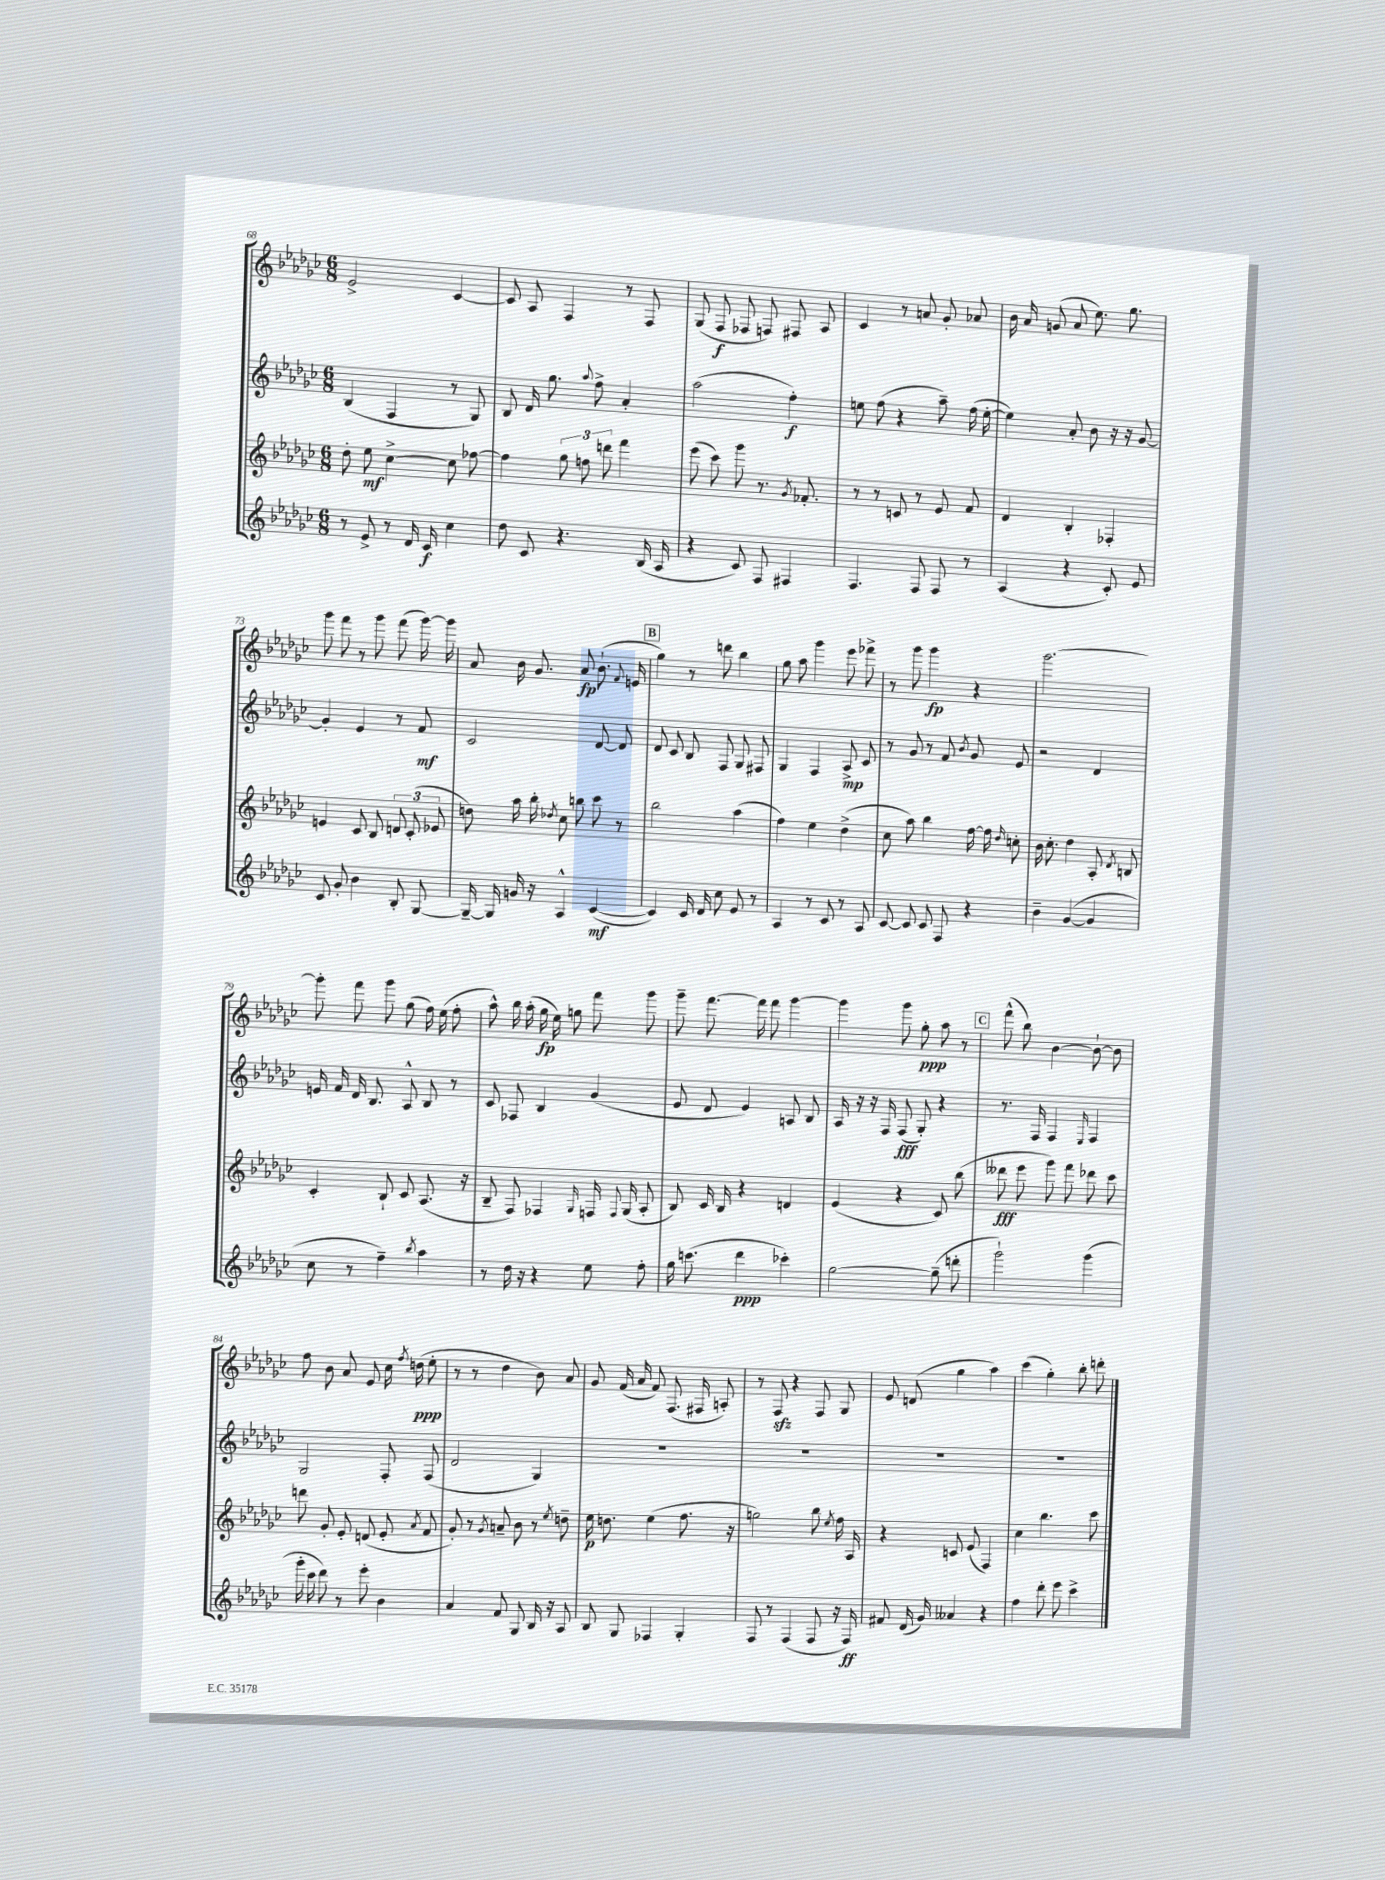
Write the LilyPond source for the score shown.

<<
\new StaffGroup <<
\new Staff = "s0" {
    \clef treble \key ges \major \numericTimeSignature \time 6/8
    \autoBeamOff ees'2-> ces'4~ |
    ces'8 aes8 f4 r8 f8 |
    ges8( f8\f fes8 f8) fis8 aes8 |
    ces'4 r8 a'8 ges'8-. aes'8 |
    bes'16 aes'16 g'8( aes'8 ees''8.) ges''8. |
    ges'''8 f'''8 r8 ges'''8 f'''8( ges'''16~) ges'''16 |
    aes'8 bes'16 ges'8. aes'8\fp bes'8.-!( \appoggiatura { f'8 } e'16 |
    \mark \markup { \box "B" } ges''4) r8 d'''8 bes''4 |
    ges''8 aes''8 ges'''4 ees'''8 fes'''8-> |
    r8 ges'''8 ges'''4\fp r4 |
    ges'''2.~ |
    ges'''8-. f'''8 ges'''8 ges''8( f''16) ees''16( f''8-. |
    aes''8-^) bes''16 aes''16-.( ges''16\fp ees''16) g''8 f'''8 ges'''8 |
    ges'''8-- f'''8.~ f'''16 f'''8 ges'''4~ |
    ges'''4 ges'''8 ges''8-.\ppp aes''8 r8 |
    \mark \markup { \box "C" } f'''8-^( bes''8) bes'4~ bes'8~-! bes'8 |
    f''8 bes'8 aes'8 ees'8 ces''16 \acciaccatura { f''8 } d''16\ppp( ees''8-. |
    r8 r8 des''4 bes'8) aes'8 |
    ges'8 f'16( aes'16 f'8) f8.( fis16 a8-.) |
    r8 f8\sfz r4 f8 ges8 |
    ees'8 d'8( ges''4 aes''4) |
    ces'''4( ges''4-.) bes''8-. d'''8-. \bar "|." |
}
\new Staff = "s1" {
    \clef treble \key ges \major \numericTimeSignature \time 6/8
    \autoBeamOff bes4( f4 r8 ges8) |
    bes8 des'16 ges''8. \appoggiatura { aes''8 } f''8-> aes'4-. |
    aes''2( f''4-.\f) |
    e''8 f''8( r4 aes''8--) f''16( e''16~-. |
    e''4) aes'8-. bes'8 r16 r16 ges'8~ |
    ges'4-. ees'4 r8 f'8\mf |
    ces'2 des'8~ des'8 |
    \mark \markup { \box "B" } des'8 ces'8 bes8 f8 ges8 fis8 |
    ges4 f4 aes8->\mp ces'8 |
    r8 ges'8 r8 f'8 \acciaccatura { bes'8 } ges'8 ees'8 |
    r2 des'4 |
    e'16 f'16 des'16 bes8. aes8-^ bes8 r8 |
    ces'8 fes8 bes4 ges'4( |
    ees'8 des'8 ees'4) a8 bes8 |
    aes16 r16 r16 f16 f8\fff( ges8-.) r4 |
    \mark \markup { \box "C" } r8. f16 f4 \grace { ees16 } f4 |
    ges2 f8-. f8( |
    des'2 ges4) |
    R2. |
    R2. |
    R2. |
    R2. \bar "|." |
}
\new Staff = "s2" {
    \clef treble \key ges \major \numericTimeSignature \time 6/8
    \autoBeamOff des''8-. ees''8\mf ces''4~-> ces''8 fes''8~ |
    fes''4 \tuplet 3/2 { ges''8 f''8 d'''8 } f'''4 |
    ees'''8( ces'''8) ges'''8 r8. \acciaccatura { ges'8 } fes'8.-. |
    r8 r8 c'8 r8 ees'8 f'8 |
    des'4 bes4-. fes4-. |
    e'4 ces'8 bes8 \tuplet 3/2 { d'8 ces'8-.( ees'8 } |
    d''8) aes''16 bes''16-. \acciaccatura { des''8 } ces''8 b''8 ces'''8 r8 |
    \mark \markup { \box "B" } bes''2 aes''4( |
    f''4) ees''4 des''4->( |
    ces''8 aes''8) bes''4 f''16~ f''16 \grace { des''16 } c''8-. |
    bes'16 ces''8.-. des''4 aes8-. \acciaccatura { des'8 } b8 |
    ces'4-. bes8-! ces'8 aes8.( r16 |
    bes8-- f8) fes4 \grace { ges16 } f16 \appoggiatura { f8 } ges16( aes8-. |
    bes8) ces'16 bes16 r4 d'4 |
    ees'4( r4 ces'8) bes''8( |
    \mark \markup { \box "C" } deses'''8\fff ees'''8 ges'''8) f'''8 des'''8 ces'''8 |
    d'''8 ges'8-. ees'8-. d'8( ees'8-. \acciaccatura { aes'8 } f'8 |
    ges'8-.) r8 \acciaccatura { ges'8 } a'8-- bes'8 r8 \acciaccatura { ees''8 } d''8-- |
    ees''16\p d''8. ees''4( f''8. r16 |
    g''2) bes''8 \acciaccatura { ees''8 } f''16 aes16 |
    r4 c'8 ees'8( f4) |
    ces''4 bes''4. ces'''8 \bar "|." |
}
\new Staff = "s3" {
    \clef treble \key ges \major \numericTimeSignature \time 6/8
    \autoBeamOff r8 ees'8-> r8 des'16 ces'16\f ces''4 |
    des''8 ces'8 r4. bes16( aes16 |
    r4 ces'8) f8 fis4 |
    f4. f8 f8 r8 |
    aes4( r4 ces'8-.) ees'8 |
    ces'8 ges'8-. bes'4 bes8-. ges8~ |
    ges16~-- ges16 g'16 r16 aes4-^ ces'4~\mf( |
    \mark \markup { \box "B" } ces'4) ces'16 des'16 ces''8 ees'8 r8 |
    aes4 r8 ces'8 r8 aes8 |
    ces'8~ ces'8 ces'8 f8 r4 |
    bes'4-- ges'4~( ges'4 |
    ces''8 r8 f''4--) \acciaccatura { bes''8 } aes''4 |
    r8 des''16 r16 r4 ees''8 f''8-. |
    ges''16 c'''8.( des'''4\ppp ces'''4-.) |
    ges''2~ ges''8--( d'''8-. |
    \mark \markup { \box "C" } ges'''2-!) ges'''4( |
    ges'''16-. ces'''16 des'''8) r8 ees'''8-. bes'4 |
    aes'4 f'8 ges8 bes16 r16 aes8 |
    bes8 ges8 fes4 ges4-. |
    f8 r8 f4( f8 r16 f16\ff) |
    fis'8 des'16( ges'16) aeses'4 r4 |
    f''4 des'''8-. ees'''8 ces'''4-> \bar "|." |
}
>>
>>
\layout { \context { \Score currentBarNumber = #68 } }
